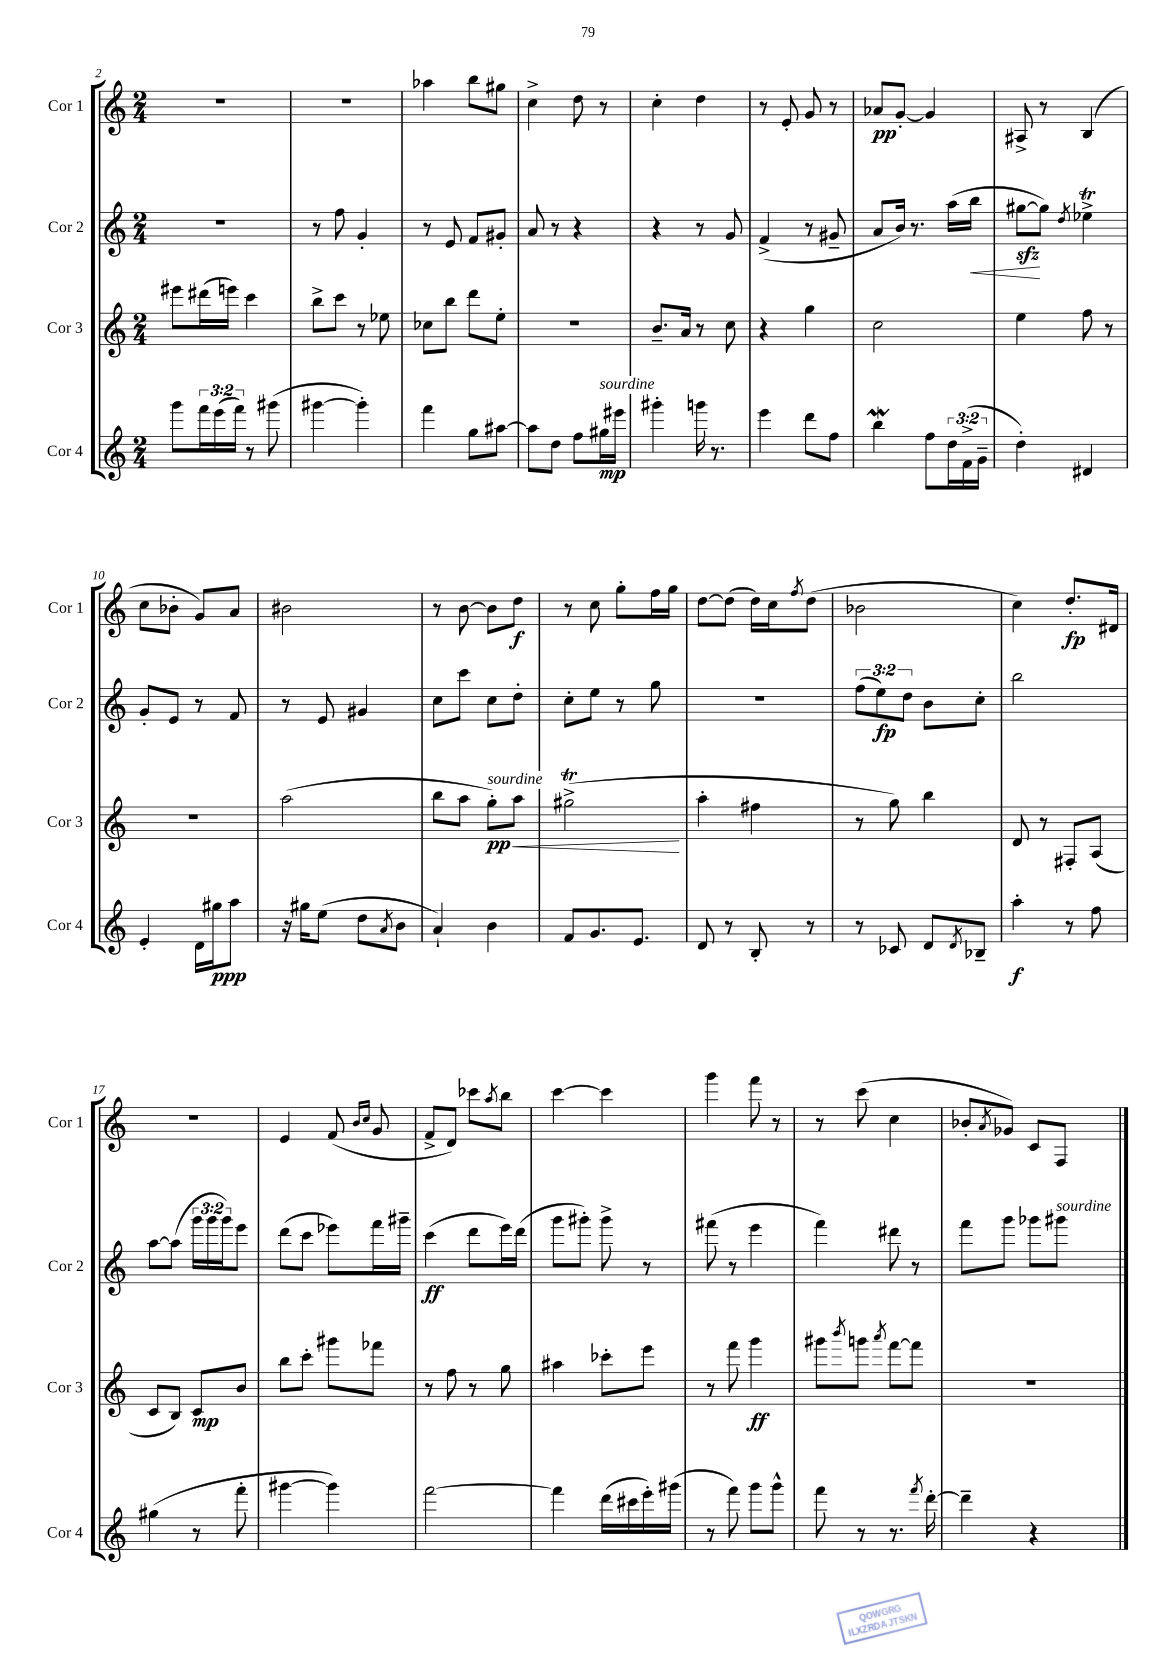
<<
\new StaffGroup <<
\new Staff = "s0" \with { instrumentName = "Cor 1" shortInstrumentName = "Cor 1" } {
    \clef treble \key c \major \numericTimeSignature \time 2/4
    r2 |
    r2 |
    aes''4 b''8 gis''8 |
    c''4-> d''8 r8 |
    c''4-. d''4 |
    r8 e'8-. g'8 r8 |
    aes'8\pp g'8~-. g'4 |
    ais8-> r8 b4( |
    c''8 bes'8-. g'8) a'8 |
    bis'2 |
    r8 b'8~ b'8 d''8\f |
    r8 c''8 g''8-. f''16 g''16 |
    d''8~ d''8( d''16) c''16 \acciaccatura { f''8 } d''8( |
    bes'2 |
    c''4) d''8.-.\fp dis'16 |
    R2 |
    e'4 f'8( \grace { b'16 c''16 } g'8 |
    f'8-> d'8) ces'''8 \acciaccatura { a''8 } b''8 |
    c'''4~ c'''4 |
    g'''4 f'''8 r8 |
    r8 c'''8( c''4 |
    bes'8-. \acciaccatura { a'8 } ges'8) c'8 f8 \bar "|." |
}
\new Staff = "s1" \with { instrumentName = "Cor 2" shortInstrumentName = "Cor 2" } {
    \clef treble \key c \major \numericTimeSignature \time 2/4 \override Staff.TupletNumber.text = #tuplet-number::calc-fraction-text
    r2 |
    r8 f''8 g'4-. |
    r8 e'8 f'8 gis'8-. |
    a'8 r8 r4 |
    r4 r8 g'8 |
    f'4->( r8 gis'8-- |
    a'8 b'16) r8. a''16( b''16\< |
    gis''8~\sfz\! gis''8) \acciaccatura { d''8 } ees''4->\trill |
    g'8-. e'8 r8 f'8 |
    r8 e'8 gis'4 |
    c''8 c'''8 c''8 d''8-. |
    c''8-. e''8 r8 g''8 |
    r2 |
    \tuplet 3/2 { f''8( e''8\fp) d''8 } b'8 c''8-. |
    b''2 |
    a''8~ a''8( \tuplet 3/2 { g'''16 g'''16 g'''16) } e'''8 |
    d'''8( c'''8 ees'''8) f'''16 gis'''16-- |
    c'''4\ff( d'''8 e'''16) d'''16( |
    g'''8 gis'''8-.) gis'''8-> r8 |
    fis'''8( r8 e'''4 |
    f'''4) dis'''8 r8 |
    f'''8 g'''8 ges'''8 gis'''8^\markup { \italic "sourdine" } \bar "|." |
}
\new Staff = "s2" \with { instrumentName = "Cor 3" shortInstrumentName = "Cor 3" } {
    \clef treble \key c \major \numericTimeSignature \time 2/4
    eis'''8 dis'''16( e'''16) c'''4 |
    b''8-> c'''8 r8 ees''8 |
    ces''8 b''8 d'''8 e''8-. |
    r2 |
    b'8.-- a'16 r8 c''8 |
    r4 g''4 |
    c''2 |
    e''4 f''8 r8 |
    R2 |
    a''2( |
    b''8 a''8 g''8-.\pp\<^\markup { \italic "sourdine" }) a''8 |
    gis''2->\trill\!( |
    a''4-. fis''4 |
    r8 g''8) b''4 |
    d'8 r8 fis8-. a8( |
    c'8 b8) c'8\mp b'8 |
    b''8 c'''8-. gis'''8 fes'''8 |
    r8 f''8 r8 g''8 |
    ais''4 ces'''8-. e'''8 |
    r8 f'''8 g'''4\ff |
    gis'''8 \acciaccatura { b'''8 } g'''8 \acciaccatura { a'''8 } f'''8~ f'''8 |
    r2 \bar "|." |
}
\new Staff = "s3" \with { instrumentName = "Cor 4" shortInstrumentName = "Cor 4" } {
    \clef treble \key c \major \numericTimeSignature \time 2/4 \override Staff.TupletNumber.text = #tuplet-number::calc-fraction-text
    g'''8 \tuplet 3/2 { f'''16 e'''16( f'''16) } r8 gis'''8( |
    gis'''4~ gis'''4-.) |
    f'''4 g''8 ais''8~ |
    ais''8 d''8 f''8 gis''16\mp^\markup { \italic "sourdine" } eis'''16 |
    gis'''4-. g'''16 r8. |
    e'''4 d'''8 f''8 |
    b''4\mordent f''8 \tuplet 3/2 { d''16 f'16->( g'16-- } |
    d''4-.) dis'4 |
    e'4-. d'16 gis''16\ppp a''8 |
    r16 gis''16 e''8( d''8 \acciaccatura { a'8 } b'8 |
    a'4-!) b'4 |
    f'8 g'8. e'8. |
    d'8 r8 b8-. r8 |
    r8 ces'8 d'8 \acciaccatura { d'8 } bes8-- |
    a''4-.\f r8 f''8 |
    gis''4( r8 f'''8-. |
    gis'''4~ gis'''4) |
    f'''2~ |
    f'''4 d'''16( cis'''16 e'''16-.) gis'''16( |
    r8 f'''8) g'''8 g'''8-^ |
    f'''8 r8 r8. \acciaccatura { f'''8 } d'''16~-. |
    d'''4-- r4 \bar "|." |
}
>>
>>
\layout { \context { \Score currentBarNumber = #2 } }
